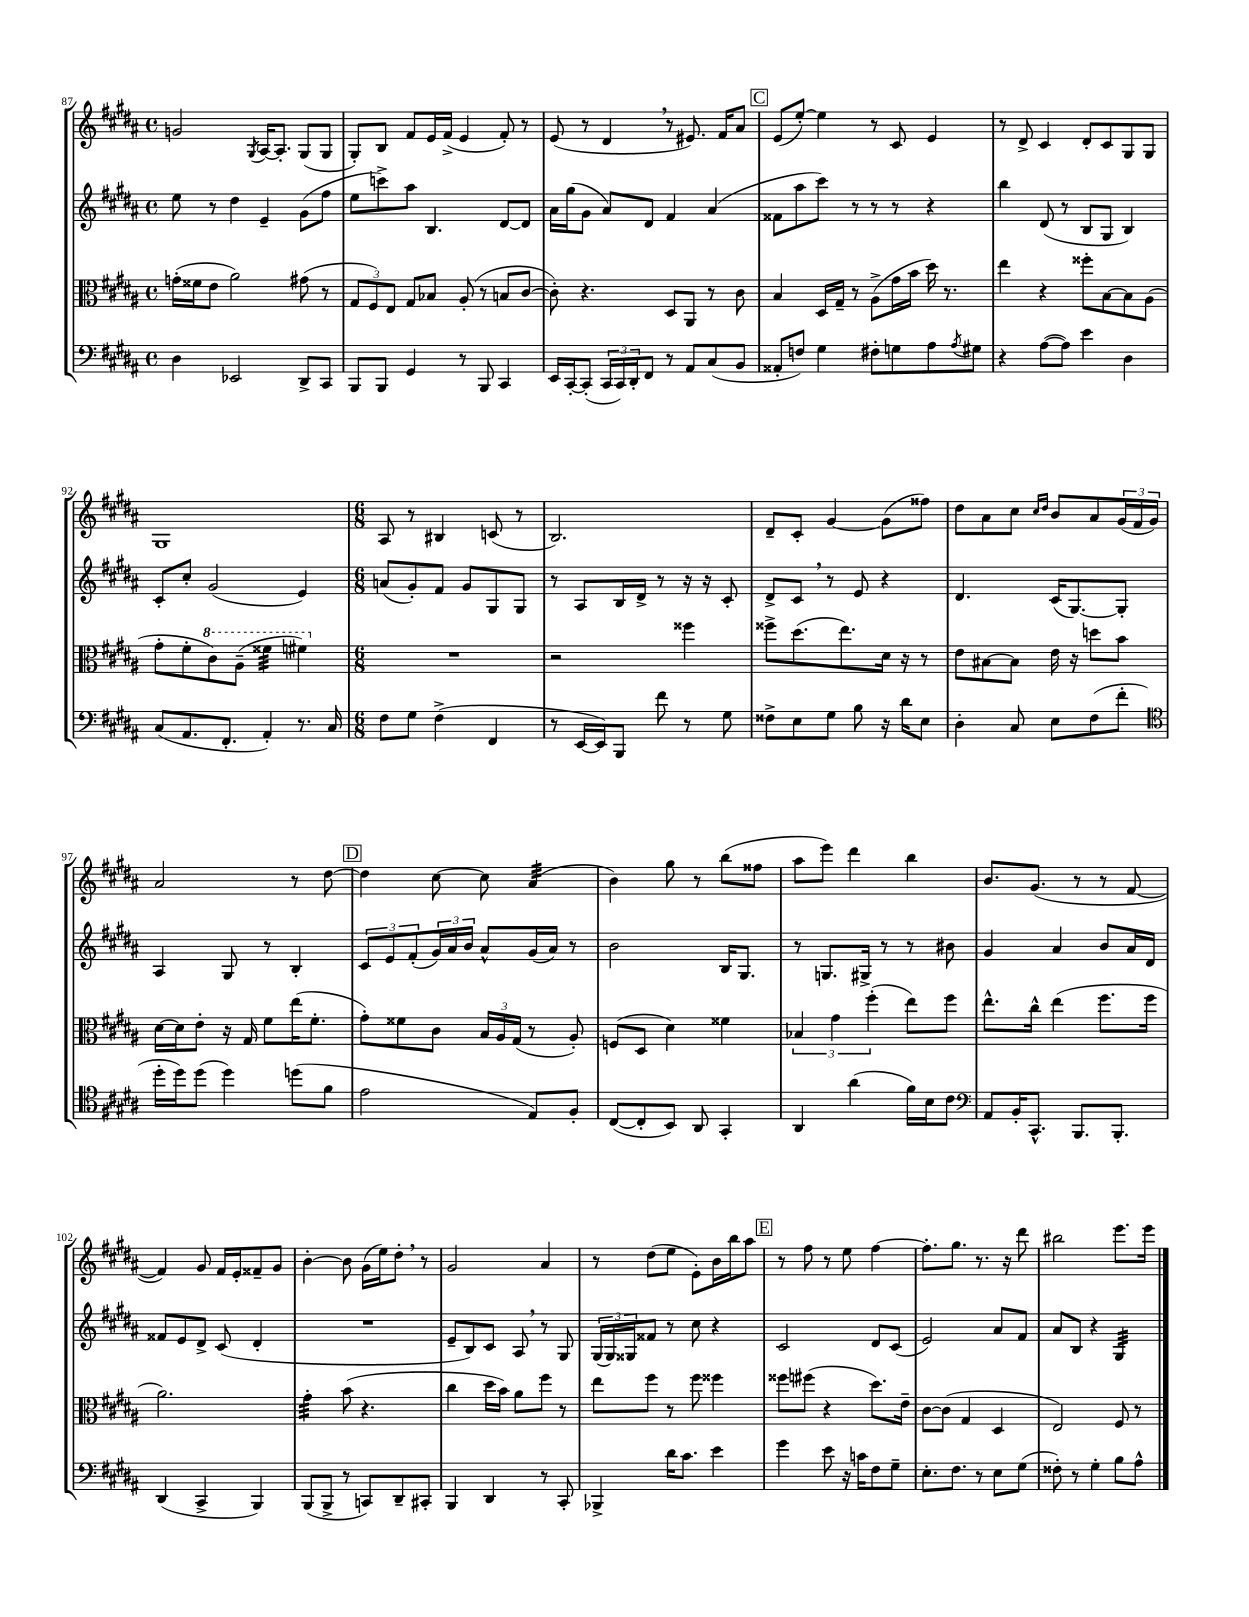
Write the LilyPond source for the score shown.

<<
\new StaffGroup <<
\new Staff = "s0" {
    \clef treble \key b \major \defaultTimeSignature \time 4/4
    g'2 \acciaccatura { gis8 } ais16~ ais8.-. gis8( gis8 |
    gis8-.) b8 fis'8 e'16 fis'16->( e'4 fis'8-.) r8 |
    e'8( r8 dis'4 \breathe r8 eis'8.) fis'16 ais'8 |
    \mark \markup { \box "C" } e'8( e''8~-.) e''4 r8 cis'8 e'4 |
    r8 dis'8-> cis'4 dis'8-. cis'8 gis8 gis8 |
    gis1 |
    \numericTimeSignature \time 6/8 ais8 r8 bis4 c'8( r8 |
    b2.) |
    dis'8-- cis'8-. gis'4~ gis'8( fisis''8) |
    dis''8 ais'8 cis''8 \grace { cis''16 dis''16 } b'8 ais'8 \tuplet 3/2 { gis'16( fis'16 gis'16) } |
    ais'2 r8 dis''8~ |
    \mark \markup { \box "D" } dis''4 cis''8~ cis''8 ais'4:32( |
    b'4) gis''8 r8 b''8( fisis''8 |
    ais''8 e'''8) dis'''4 b''4 |
    b'8. gis'8.( r8 r8 fis'8~ |
    fis'4) gis'8 fis'16 e'16-. fisis'8-- gis'8 |
    b'4~-. b'8 gis'16( e''16) dis''8-. \breathe r8 |
    gis'2 ais'4 |
    r8 dis''8( e''8 e'8-.) b'16 b''16 ais''8 |
    \mark \markup { \box "E" } r8 fis''8 r8 e''8 fis''4~ |
    fis''8.-. gis''8. r8. r16 dis'''8 |
    bis''2 e'''8. e'''16 \bar "|." |
}
\new Staff = "s1" {
    \clef treble \key b \major \defaultTimeSignature \time 4/4
    e''8 r8 dis''4 e'4-- gis'8( fis''8 |
    e''8 c'''8->) ais''8 b4. dis'8~ dis'8 |
    ais'16 gis''16( gis'8 ais'8) dis'8 fis'4 ais'4( |
    \mark \markup { \box "C" } fisis'8 ais''8 cis'''8) r8 r8 r8 r4 |
    b''4 dis'8( r8 b8 gis8 b4) |
    cis'8-. cis''8-. gis'2( e'4) |
    \numericTimeSignature \time 6/8 a'8( gis'8-.) fis'8 gis'8 gis8 gis8 |
    r8 ais8 b16 dis'16-> r8 r16 r16 cis'8-. |
    dis'8-> cis'8 \breathe r8 e'8 r4 |
    dis'4. cis'16( gis8.~) gis8-. |
    ais4 gis8 r8 b4-. |
    \mark \markup { \box "D" } \tuplet 3/2 { cis'8 e'8 fis'8-.( } \tuplet 3/2 { gis'16) ais'16 b'16 } ais'8-^ gis'16( ais'16) r8 |
    b'2 b16 gis8. |
    r8 g8. gis16-> r8 r8 bis'8 |
    gis'4 ais'4 b'8 ais'16 dis'16 |
    fisis'8 e'8 dis'8-> cis'8( dis'4-. |
    R2. |
    e'8-- b8) cis'8 ais8 \breathe r8 gis8 |
    \tuplet 3/2 { gis16( gis16) gisis16 } fisis'8 r8 cis''8 r4 |
    \mark \markup { \box "E" } cis'2 dis'8 cis'8( |
    e'2) ais'8 fis'8 |
    ais'8 b8 r4 gis4:32 \bar "|." |
}
\new Staff = "s2" {
    \clef alto \key b \major \defaultTimeSignature \time 4/4
    g'16-.( fisis'16 e'8 ais'2) gis'8( r8 |
    \tuplet 3/2 { gis8 fis8) e8 } gis8 bes8 ais8-.( r8 b8 cis'8~ |
    cis'8-.) r4. dis8 ais,8 r8 cis'8 |
    \mark \markup { \box "C" } b4 dis16 gis16-- r8 ais8->( gis'16 b'16 dis''16) r8. |
    e''4 r4 fisis''8-. b8~ b8 ais8( |
    gis'8-. fis'8-. \ottava #1 cis''8) ais'8--( fisis''4:32 fis''4) \ottava #0 |
    \numericTimeSignature \time 6/8 R2. |
    r2 fisis''4 |
    fisis''8-> dis''8.( e''8.) dis'16 r16 r8 |
    e'8 bis8~ bis8 e'16 r16 d''8 b'8 |
    dis'16~ dis'16 e'8-. r16 gis16 fis'8 e''16( fis'8.-. |
    \mark \markup { \box "D" } gis'8-.) fisis'8 cis'8 \tuplet 3/2 { b16 ais16 gis16( } r8 ais8-.) |
    f8( dis8 dis'4) fisis'4 |
    \tuplet 3/2 { bes4 gis'4 fis''4-.( } e''8) fis''8 |
    e''8.-^ cis''16-^ e''4( fis''8. fis''16 |
    ais'2.) |
    gis'4:32-. b'8( r4. |
    cis''4 dis''16 b'16) ais'8 fis''8 r8 |
    e''8 fis''8 r8 fis''8 fisis''4 |
    \mark \markup { \box "E" } fisis''8 fis''8( r4 dis''8.) e'16-- |
    cis'8~ cis'8( gis4 dis4 |
    e2) fis8 r8 \bar "|." |
}
\new Staff = "s3" {
    \clef bass \key b \major \defaultTimeSignature \time 4/4
    dis4 ees,2 dis,8-> cis,8 |
    b,,8 b,,8 gis,4 r8 b,,8 cis,4 |
    e,16 cis,16~-. cis,8-.( \tuplet 3/2 { cis,16 cis,16) dis,16-. } fis,8 r8 ais,8 cis8( b,8 |
    \mark \markup { \box "C" } aisis,8-. f8) gis4 fis8-. g8 ais8 \acciaccatura { ais8 } gis8 |
    r4 ais8~( ais8) e'4 dis4 |
    cis8( ais,8. fis,8.-. ais,4-.) r8. cis16 |
    \numericTimeSignature \time 6/8 fis8 gis8 fis4->( fis,4 |
    r8 e,16~ e,16) b,,8 fis'8 r8 gis8 |
    fisis8-> e8 gis8 b8 r16 dis'16 e8 |
    dis4-. cis8 e8 fis8( fis'8-. |
    \clef tenor dis''16-. dis''16) dis''8( dis''4) d''8( fis'8 |
    \mark \markup { \box "D" } e'2 e8) fis8-. |
    cis8~( cis8-. b,8) ais,8 gis,4-. |
    ais,4 ais'4( fis'16) b16 cis'8 |
    \clef bass ais,8 b,16-. cis,8.-^ b,,8. b,,8.-. |
    dis,4( cis,4-> b,,4) |
    b,,8( b,,8-> r8 c,8) dis,8-- cis,8-. |
    b,,4 dis,4 r8 cis,8-. |
    bes,,4-> dis'16 cis'8. e'4 |
    \mark \markup { \box "E" } gis'4 e'8 r16 c'16 fis8 gis8-- |
    e8.-. fis8. r8 e8 gis8( |
    fisis8-.) r8 gis4-. b8 ais8-^ \bar "|." |
}
>>
>>
\layout { \context { \Score currentBarNumber = #87 } }
